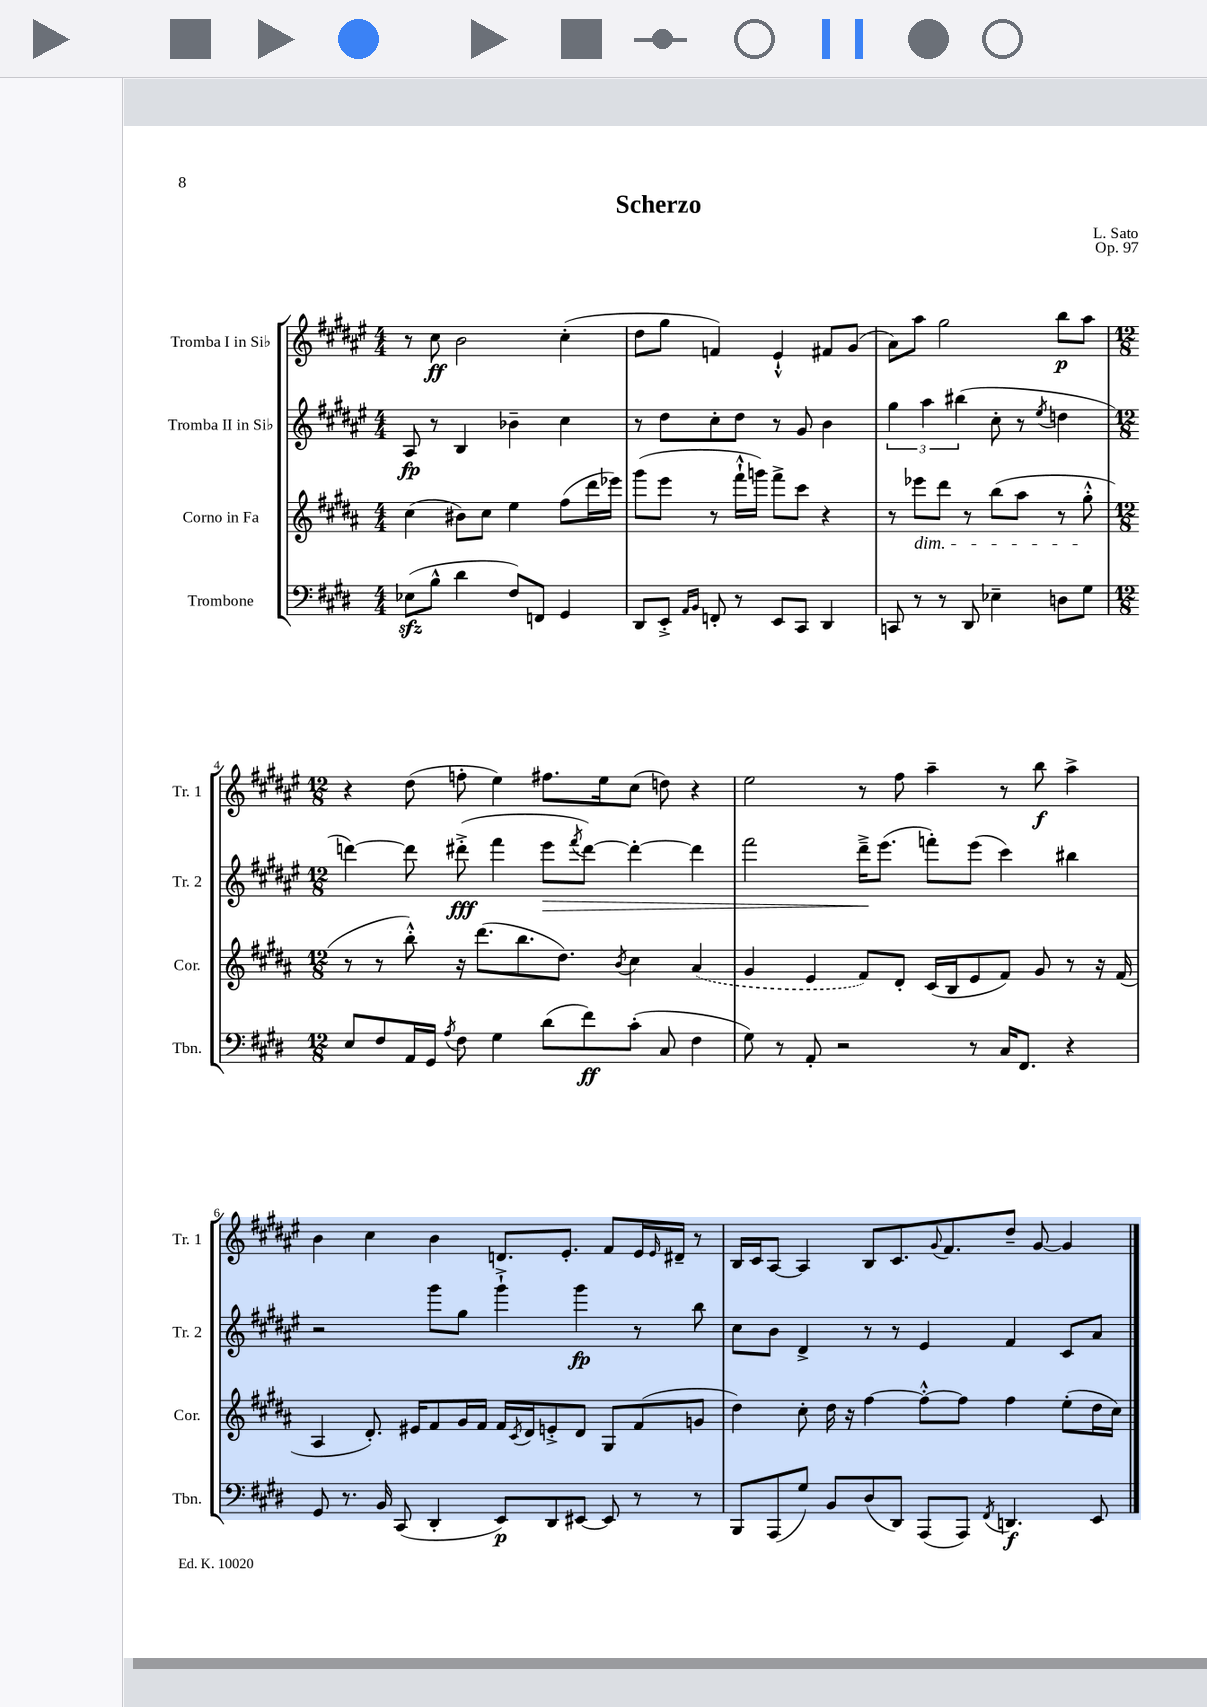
\header { title = "Scherzo" composer = "L. Sato" opus = "Op. 97" }
<<
\new StaffGroup <<
\new Staff = "s0" \with { instrumentName = "Tromba I in Sib" shortInstrumentName = "Tr. 1" } {
    \clef treble \key fis \major \numericTimeSignature \time 4/4
    r8 cis''8\ff b'2 cis''4-.( |
    dis''8 gis''8 f'4) eis'4-!-^ fis'8 gis'8( |
    ais'8) ais''8 gis''2 b''8\p ais''8 |
    \numericTimeSignature \time 12/8 r4 dis''8( f''8-. eis''4) fis''8. eis''16 cis''8( d''8) r4 |
    eis''2 r8 fis''8 ais''4-- r8 b''8\f ais''4-> |
    b'4 cis''4 b'4 d'8. eis'8.-. fis'8 eis'16 \grace { eis'16 } dis'16-- r8 |
    b16 cis'16 ais8~ ais4 b8 cis'8. \appoggiatura { gis'8 } fis'8. dis''8-- gis'8~ gis'4 \bar "|." |
}
\new Staff = "s1" \with { instrumentName = "Tromba II in Sib" shortInstrumentName = "Tr. 2" } {
    \clef treble \key fis \major \numericTimeSignature \time 4/4
    ais8\fp r8 b4 bes'4-- cis''4 |
    r8 dis''8 cis''8-. dis''8 r8 gis'8 b'4 |
    \tuplet 3/2 { gis''4 ais''4 bis''4( } cis''8-. r8 \acciaccatura { eis''8 } d''4 |
    \numericTimeSignature \time 12/8 d'''4~) d'''8 dis'''8-.->\fff( fis'''4 eis'''8\> \acciaccatura { fis'''8 } dis'''8~) dis'''4~-. dis'''4 |
    fis'''2 dis'''16--->\! eis'''8.( f'''8-.) eis'''8( cis'''4) bis''4 |
    r2 gis'''8 gis''8 gis'''4-!-> gis'''4\fp r8 b''8 |
    cis''8 b'8 dis'4-> r8 r8 eis'4 fis'4 cis'8 ais'8 \bar "|." |
}
\new Staff = "s2" \with { instrumentName = "Corno in Fa" shortInstrumentName = "Cor." } {
    \clef treble \key b \major \numericTimeSignature \time 4/4
    cis''4( bis'8) cis''8 e''4 fis''8( dis'''16 ees'''16) |
    gis'''8( e'''8 r8 fis'''16-!-^ g'''16) fis'''8-> cis'''8 r4 |
    r8 ees'''8\dim dis'''8 r8 b''8( ais''8 r8 gis''8-.-^\! |
    \numericTimeSignature \time 12/8 r8 r8 b''8-.-^) r16 dis'''8.( b''8. dis''8.) \acciaccatura { b'8 } cis''4 \once \slurDashed ais'4( |
    gis'4 e'4 fis'8) dis'8-. cis'16( b16 e'8 fis'8) gis'8 r8 r16 fis'16( |
    ais4 dis'8.-.) eis'16 fis'8 gis'16 fis'16 fis'16 \acciaccatura { cis'8 } dis'16 e'8-.-> dis'8 gis8 fis'8( g'8 |
    dis''4) cis''8-. dis''16 r16 fis''4~ fis''8~-.-^ fis''8 fis''4 e''8-.( dis''16 cis''16) \bar "|." |
}
\new Staff = "s3" \with { instrumentName = "Trombone" shortInstrumentName = "Tbn." } {
    \clef bass \key e \major \numericTimeSignature \time 4/4
    ees8\sfz( b8-^ dis'4 fis8) f,8 gis,4 |
    dis,8 e,8-.-> \grace { a,16 b,16 } f,8-. r8 e,8 cis,8 dis,4 |
    c,8 r8 r8 dis,8 ees4-- d8 gis8 |
    \numericTimeSignature \time 12/8 e8 fis8 a,16 gis,16 \acciaccatura { a8 } fis8 gis4 dis'8( fis'8\ff) cis'8-.( cis8 fis4 |
    gis8) r8 a,8-. r2 r8 cis16 fis,8. r4 |
    gis,8 r8. b,16 cis,8( dis,4-. e,8\p) dis,8 eis,8~ eis,8 r8 r8 |
    b,,8 a,,8( gis8) b,8 dis8( dis,8) a,,8( a,,8) \acciaccatura { fis,8 } d,4.\f e,8 \bar "|." |
}
>>
>>
